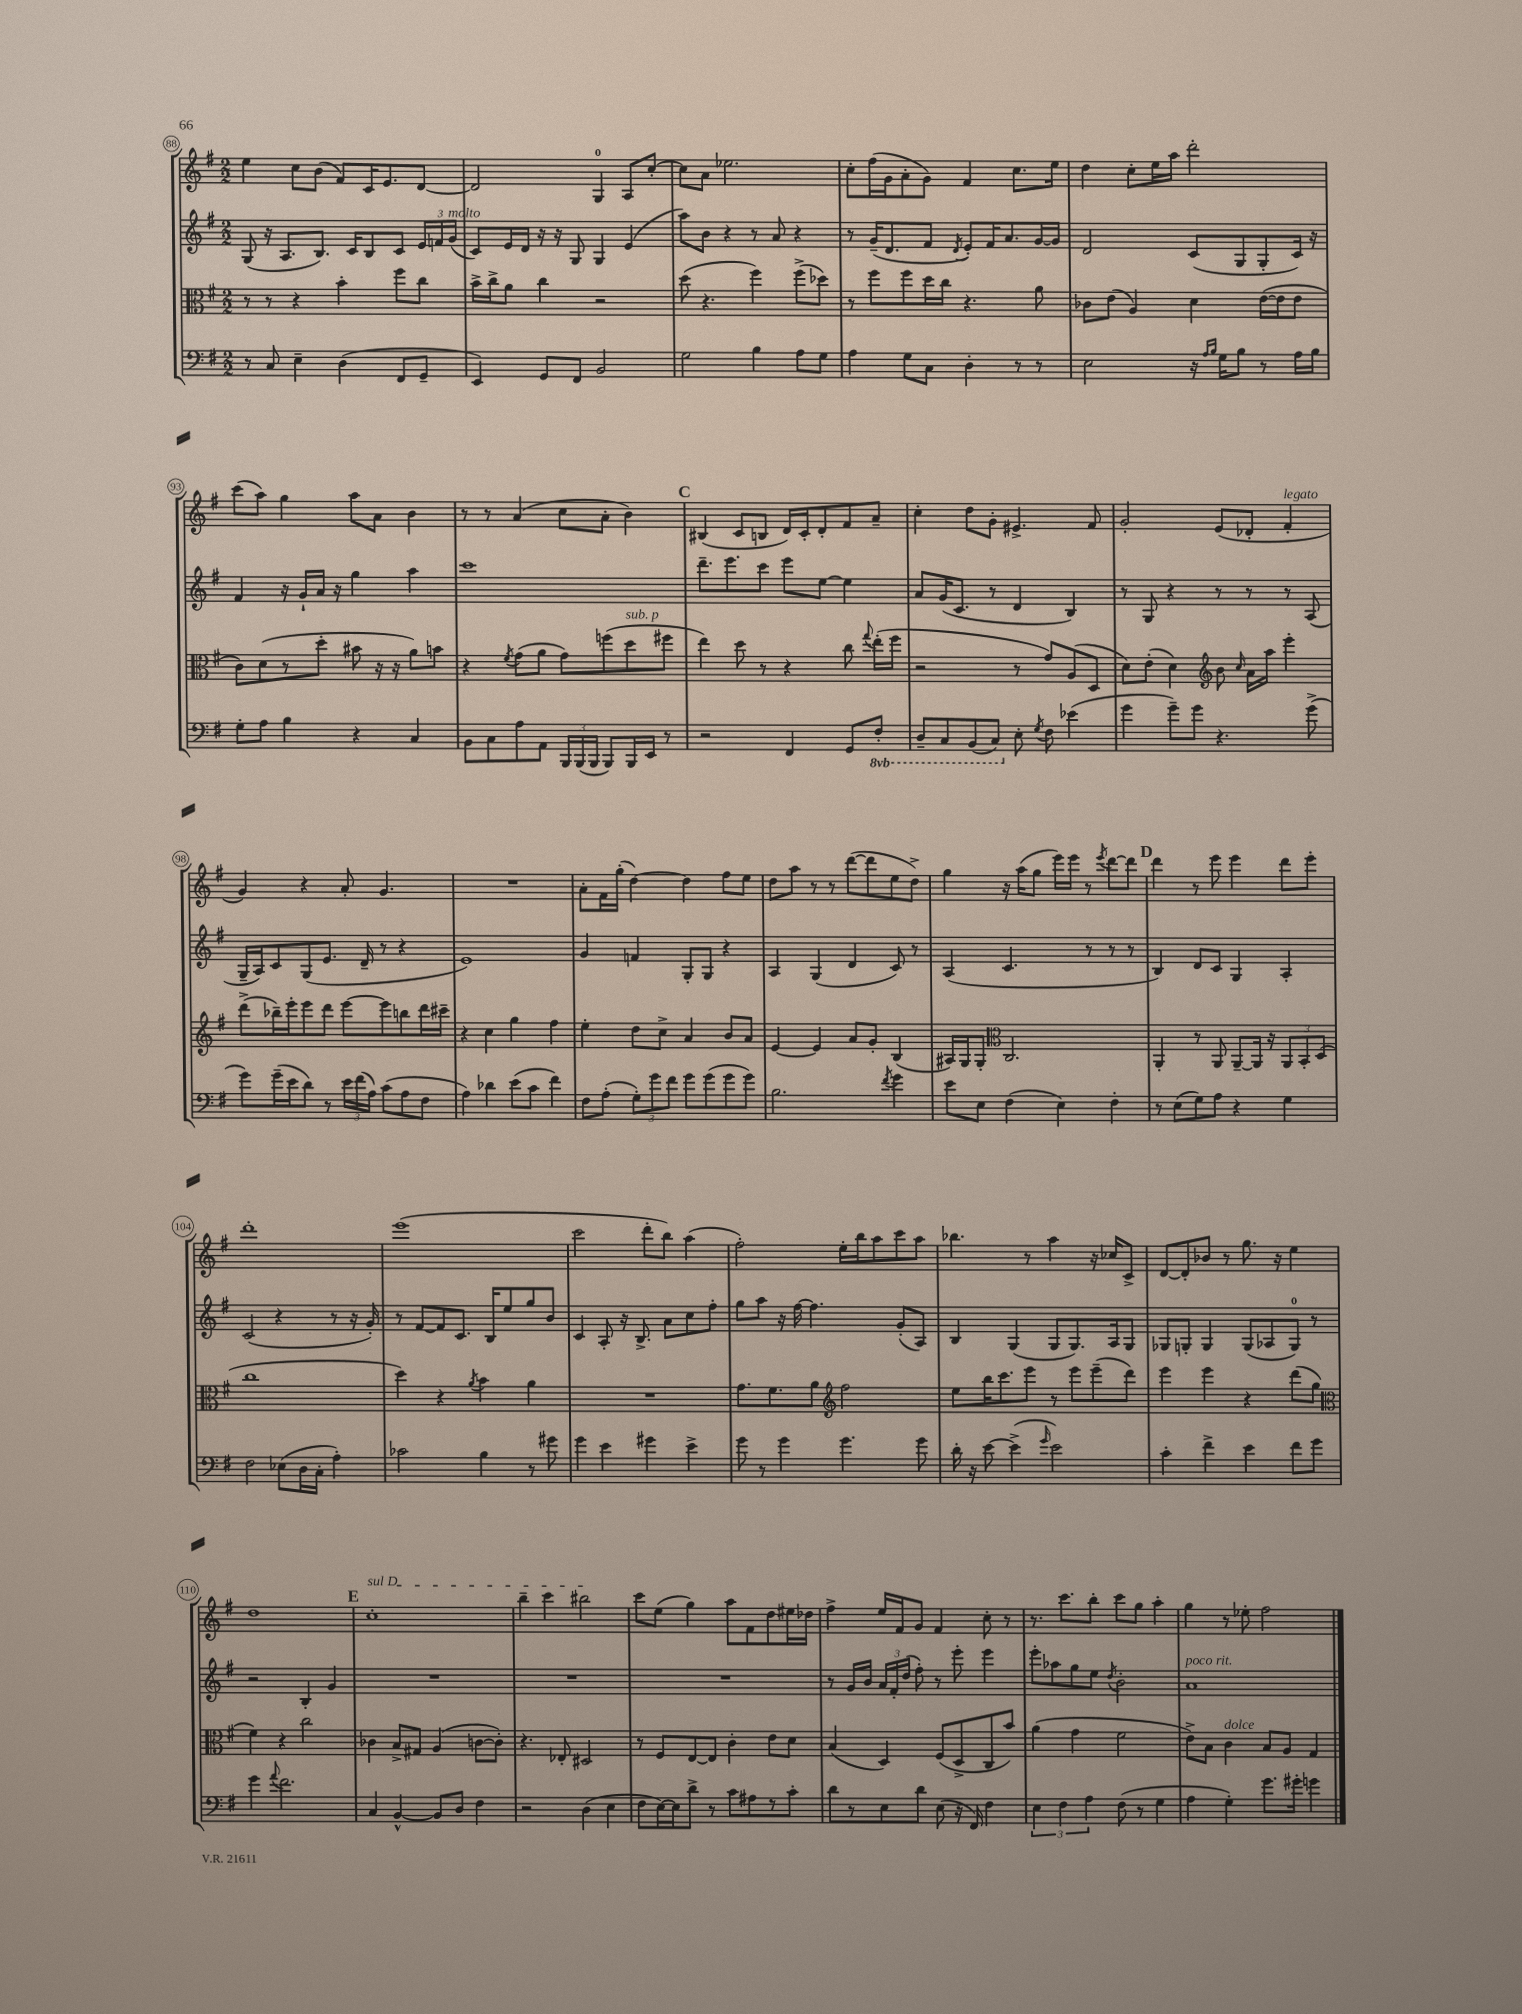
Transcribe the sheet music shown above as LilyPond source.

<<
\new StaffGroup <<
\new Staff = "s0" {
    \clef treble \key g \major \numericTimeSignature \time 2/2
    \autoBeamOff e''4 c''8[ b'8]( fis'8[) c'16 e'8. d'8]~ |
    d'2 g4-0 a8[ c''8]~-. |
    c''8[ a'8] ees''2. |
    c''8[-. fis''16( g'16 a'8-. g'8]) fis'4 c''8.[ e''16] |
    d''4 c''8[-. e''16 a''16] d'''2-. |
    c'''8[( a''8]) g''4 a''8[ a'8] b'4 |
    r8 r8 a'4( c''8[ a'8]-. b'4) |
    \mark \markup { \bold "C" } bis4( c'8[ b8] d'16[) c'16-. d'8-. fis'8 a'8]-- |
    c''4-. d''8[ g'8]-. eis'4.-> fis'8 |
    g'2-. e'8[( des'8]-. fis'4-.^\markup { \italic "legato" } |
    g'4) r4 a'8-. g'4. |
    R1 |
    a'8[-. fis'16 g''16]-.( d''4~) d''4 fis''8[ e''8] |
    d''8[ a''8] r8 r8 d'''8[~( d'''8 e''8 d''8]->) |
    g''4 r16 a''16[( g''8] e'''16[) e'''16] r8 \acciaccatura { e'''8 } d'''8[~ d'''8] |
    \mark \markup { \bold "D" } d'''4 r8 e'''8 e'''4 d'''8[ e'''8]-. |
    d'''1-. |
    e'''1( |
    c'''2 d'''8[-. b''8]) a''4( |
    fis''2-.) e''16[-. b''16 a''8 c'''8 a''8] |
    bes''4. r8 a''4 r16 ces''16[ c'8]-> |
    d'8[~ d'8-. bes'8] r8 g''8. r16 e''4 |
    d''1 |
    \mark \markup { \bold "E" } \once \override TextSpanner.bound-details.left.text = \markup { \italic "sul D" } c''1-.\startTextSpan |
    b''4-- c'''4 bis''2\stopTextSpan |
    c'''8[ e''8]( g''4) a''8[ fis'8 d''8 eis''16 des''16] |
    fis''4-> e''16[ fis'16 g'8] fis'4 c''8-. r8 |
    r8. c'''8.[ b''8]-. c'''8[ g''8] a''4-. |
    g''4 r8 ees''8-. fis''2 \bar "|." |
}
\new Staff = "s1" {
    \clef treble \key g \major \numericTimeSignature \time 2/2
    \autoBeamOff g8( r16 a8.[ b8.]) c'16[ b8 c'8] \tuplet 3/2 { e'16[ f'16 g'16]^\markup { \italic "molto" }( } |
    c'8[) e'16 d'16] r16 r16 g8 g4 e'4( |
    a''8[) b'8] r4 r8 a'8 r4 |
    r8 g'16[--( d'8. fis'8] \acciaccatura { d'8 } e'8[-.) fis'16 a'8. g'16~ g'16] |
    d'2 c'8[( g8 g8-. c'16]) r16 |
    fis'4 r16 g'16[-! a'16] r16 g''4 a''4 |
    c'''1 |
    \mark \markup { \bold "C" } d'''8.[-- e'''8. c'''8] e'''8[ e''8]~ e''4 |
    a'8[ g'16( c'8.] r8 d'4 b4) |
    r8 g8 r4 r8 r8 r8 a8( |
    g16[-- a16) c'8 g8( e'8.] d'16-- r8 r4 |
    e'1) |
    g'4 f'4 g8[-. g8] r4 |
    a4 g4( d'4 c'8) r8 |
    a4( c'4. r8 r8 r8 |
    \mark \markup { \bold "D" } b4) d'8[ c'8] g4 a4-. |
    c'2( r4 r8 r16 g'16-.) |
    r8 fis'8[~ fis'8 c'8.] b16[ e''8 g''8 b'8] |
    c'4 a8-. r16 b8.-> a'8[ c''8 fis''8]-. |
    g''8[ a''8] r16 fis''16~ fis''4. g'8[-.( a8]) |
    b4 g4( g8[ g8.) a16 g8] |
    ges8[ g8]-. g4 g8[( aes8 g8]-0) r8 |
    r2 b4-. g'4 |
    \mark \markup { \bold "E" } R1 |
    R1 |
    R1 |
    r8 g'16[ b'16] \tuplet 3/2 { a'16[ fis'16-. d''16]( } fis''8-.) r8 e'''8-. e'''4 |
    e'''8[-. aes''8 g''8 e''8] \acciaccatura { d''8 } b'2-. |
    a'1^\markup { \italic "poco rit." } \bar "|." |
}
\new Staff = "s2" {
    \clef alto \key g \major \numericTimeSignature \time 2/2
    \autoBeamOff r8 r8 r4 b'4-. fis''8[ c''8] |
    b'16[-> c''16-> a'8] c''4 r2 |
    d''8( r4. fis''4) fis''8[->( des''8]) |
    r8 fis''8[ fis''8 d''16 c''16] r4. a'8 |
    ces'8[ e'8]( a4) d'4 e'16[~( e'16 e'8] |
    c'8[) d'8( r8 d''8]-. bis'8 r16 r16 a'8[) b'8] |
    r4 \acciaccatura { fis'8 } g'8[( a'8] g'8[) f''8( d''8^\markup { \italic "sub. p" } fis''8] |
    \mark \markup { \bold "C" } e''4) d''8 r8 r4 c''8 \appoggiatura { g''8 } e''16[-.( fis''16] |
    r2 r8 g'8[) a8( d8] |
    d'8[) e'8]-.( d'4) \clef treble b'8 \grace { c''16 } a'16[ a''16] e'''4-. |
    d'''8[->( bes''16--) e'''16-. e'''8 d'''8] e'''8[~ e'''8 b''8 d'''16 cis'''16]-- |
    r4 c''4 g''4 fis''4 |
    e''4-. d''8[ c''8]-> a'4 b'8[ a'8] |
    e'4~ e'4 a'8[ g'8]-. b4( |
    ais16[) g16 g8]-. \clef alto c2. |
    \mark \markup { \bold "D" } a,4-. r8 a,8 a,8[~-- a,16] r16 \tuplet 3/2 { a,8[ b,8-. d8]( } |
    c''1 |
    d''4) r4 \acciaccatura { a'8 } b'4 a'4 |
    R1 |
    g'8.[ fis'8. a'8] \clef treble fis''2 |
    e''8[ b''16 c'''8. e'''8] r8 e'''8[ e'''8--( d'''8]) |
    e'''4 e'''4 r4 d'''8[( g''8] |
    \clef alto fis'4) r4 c''2 |
    \mark \markup { \bold "E" } ces'4 b8[-> gis8] a4( c'8[~ c'8]-.) |
    r4. ees8-. dis2 |
    r8 fis8[ e8~ e8] c'4-. e'8[ d'8] |
    b4( d4) fis8[( d8-> c8 b'8]) |
    a'4( g'4 fis'2 |
    e'8[->) b8] c'4^\markup { \italic "dolce" } b8[ a8] g4 \bar "|." |
}
\new Staff = "s3" {
    \clef bass \key g \major \numericTimeSignature \time 2/2 \set Staff.ottavationMarkups = #ottavation-simple-ordinals
    \autoBeamOff r8 c8 e4-- d4( fis,8[ g,8]-- |
    e,4) g,8[ fis,8] b,2 |
    g2 b4 a8[ g8] |
    a4 g8[ c8] d4-. r8 r8 |
    e2 r16 \grace { a16[ b16] } g16[ b8] r8 a16[ b16] |
    g8[-. a8] b4 r4 c4 |
    b,8[ c8 a8 a,8] \tuplet 3/2 { b,,16[ b,,16( b,,16] } b,,8[) b,,16 e,16] r8 |
    \mark \markup { \bold "C" } r2 fis,4 g,8[ \ottava #-1 fis,8]-. |
    d,8[-- c,8 b,,8( c,8]) \ottava #0 e8-. \acciaccatura { g8 } fis8 ees'4( |
    g'4 g'8[--) g'8] r4. g'8->( |
    g'8[) g'16--( e'16 d'8]) r8 \tuplet 3/2 { e'16[ fis'16( a16]) } c'8[( a8 fis8] |
    a4) des'4 e'8[( c'8] fis'4) |
    fis8[ a8]-.( \tuplet 3/2 { g8[-.) g'8 fis'8] } g'8[ g'8( g'8 g'8]) |
    b2. \acciaccatura { fis'8 } g'4 |
    e'8[ e8] fis4( e4) fis4-. |
    \mark \markup { \bold "D" } r8 e8[( g8) a8] r4 g4 |
    fis2 ees8[( d16 c16]-. a4-.) |
    ces'2 b4 r8 gis'8 |
    g'4 e'4 gis'4 e'4-> |
    g'8 r8 g'4 g'4. g'8 |
    d'16-. r16 e'8~ e'4->( \grace { g'16 } e'2) |
    c'4-. fis'4-> e'4 fis'8[ g'8] |
    g'4 \appoggiatura { a'8 } fis'2. |
    \mark \markup { \bold "E" } c4 b,4~-^ b,8[ d8] fis4 |
    r2 d4( e4 |
    fis8[ e16~) e16 d'8]-> r8 c'8[ ais8 r8 c'8]-. |
    d'8[ r8 e8 d'8] e8( r16 fis,16) fis4 |
    \tuplet 3/2 { e4 fis4 a4 } fis8( r8 g4 |
    a4 g4-.) g'8.[ gis'16]-. g'4 \bar "|." |
}
>>
>>
\layout { \context { \Score currentBarNumber = #88 \override BarNumber.stencil = #(make-stencil-circler 0.1 0.3 ly:text-interface::print) } }
